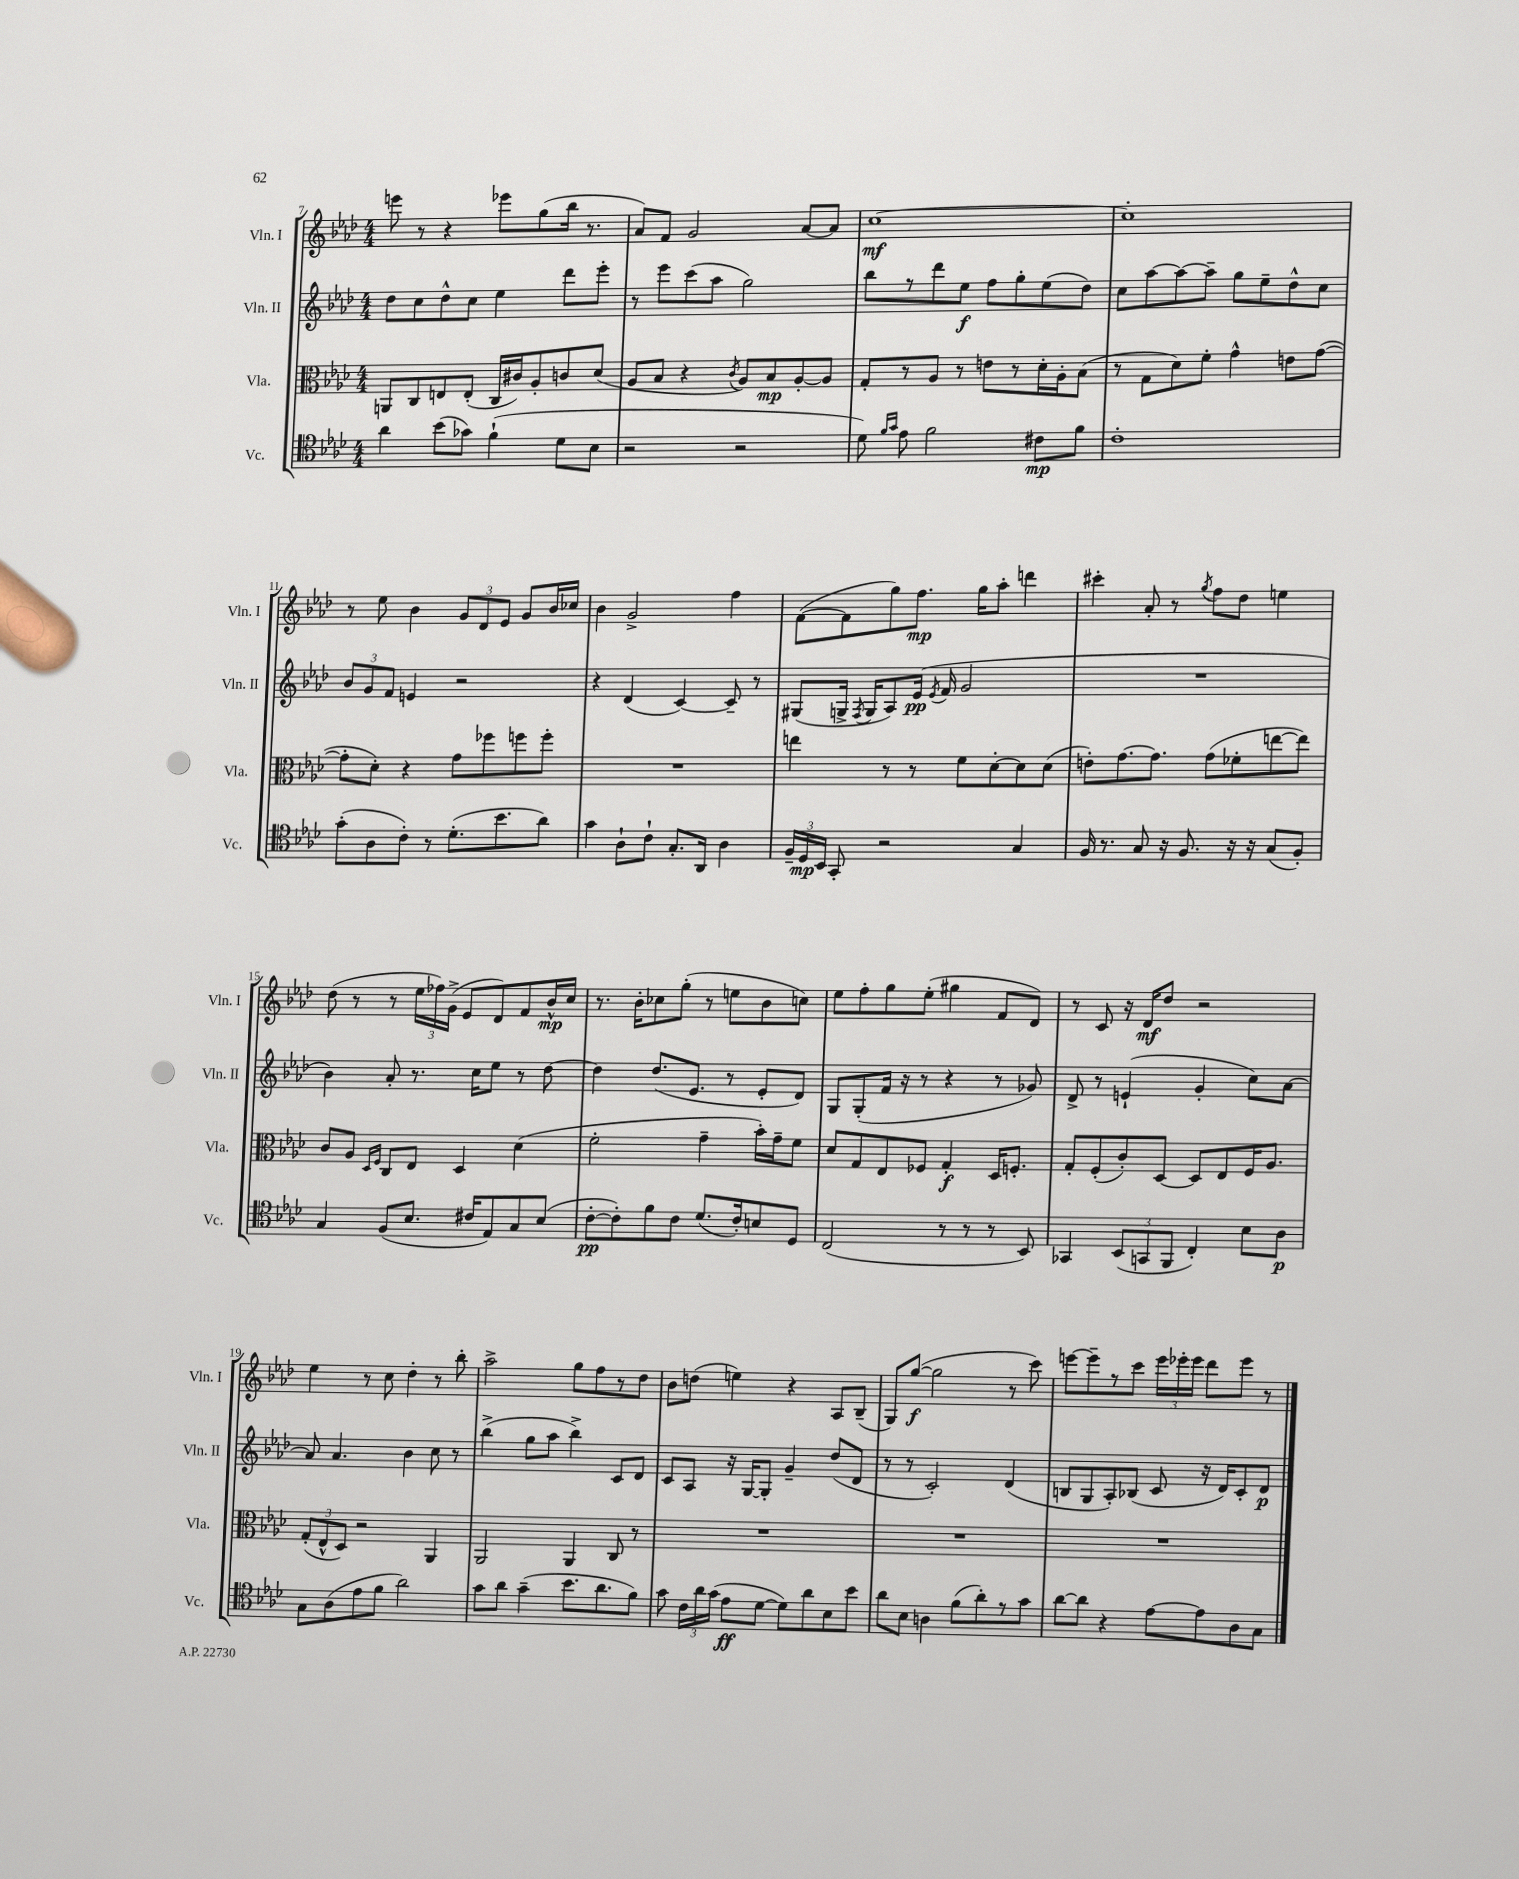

**kern	**dynam	**kern	**dynam	**kern	**dynam	**kern	**dynam
*part4	*part4	*part3	*part3	*part2	*part2	*part1	*part1
*staff4	*staff4	*staff3	*staff3	*staff2	*staff2	*staff1	*staff1
*I"Vc.	*	*I"Vla.	*	*I"Vln. II	*	*I"Vln. I	*
*I'Vc.	*	*I'Vla.	*	*I'Vln. II	*	*I'Vln. I	*
*clefC4	*	*clefC3	*	*clefG2	*	*clefG2	*
*k[b-e-a-d-]	*	*k[b-e-a-d-]	*	*k[b-e-a-d-]	*	*k[b-e-a-d-]	*
*M4/4	*	*M4/4	*	*M4/4	*	*M4/4	*
=7	=7	=7	=7	=7	=7	=7	=7
4a-\	.	8AAn/L	.	8dd-\L	.	8eeen\	.
.	.	8C/	.	8cc\	.	8r	.
(8b-\L	.	8En/	.	8dd-^^\	.	4r	.
8g-X\J)	.	(8E'/J	.	8cc\J	.	.	.
(4f`\	.	16C/LL	.	4ee-\	.	8eee-X\L	.
.	.	16c#X/J)	.	.	.	.	.
.	.	8A-'/	.	.	.	(8gg\	.
8d-\L	.	8cn/	.	8ddd-\L	.	16bb-\Jk	.
.	.	.	.	.	.	8.r	.
8B-\J	.	(8d-/J	.	8eee-'\J	.	.	.
=8	=8	=8	=8	=8	=8	=8	=8
2r	.	8A-/L	.	8r	.	8a-/L)	.
.	.	8B-/J	.	8eee-\L	.	8f/J	.
.	.	4r	.	(8ccc\	.	2g/	.
.	.	.	.	8aa-\J	.	.	.
.	.	8qc/	.	.	.	.	.
2r	.	8A-/L)	.	2gg\)	.	.	.
.	.	8B-/	mp	.	.	.	.
.	.	[8A-'/	.	.	.	[8a-/L	.
.	.	8A-/J]	.	.	.	8a-/J]	.
=9	=9	=9	=9	=9	=9	=9	=9
8d-\)	.	8G'/L	.	8bb-\L	.	[1cc	mf
16qqf/LL	.	.	.	.	.	.	.
16qqg/JJ	.	.	.	.	.	.	.
8e-\	.	8r	.	8r	.	.	.
2f\	.	8A-/J	.	8ddd-\	.	.	.
.	.	8r	.	8ee-\J	f	.	.
.	.	8en\L	.	8ff\L	.	.	.
.	.	8r	.	8gg'\	.	.	.
8c#X\L	mp	16d-'\L	.	(8ee-\	.	.	.
.	.	16A-'\J	.	.	.	.	.
8f\J	.	(8B-\J	.	8dd-\J)	.	.	.
=10	=10	=10	=10	=10	=10	=10	=10
1c'	.	8r	.	8cc\L	.	1cc']	.
.	.	8G\L	.	[8aa-\	.	.	.
.	.	8d-\)	.	8aa-\_	.	.	.
.	.	8f'\J	.	8aa-~\J]	.	.	.
.	.	4g^^\	.	8gg\L	.	.	.
.	.	.	.	8ee-~\	.	.	.
.	.	8en\L	.	8dd-^^\	.	.	.
.	.	([8g\J	.	8cc\J	.	.	.
!!LO:LB:g=z
=11	=11	=11	=11	=11	=11	=11	=11
(8g'\L	.	8g'\L]	.	12b-/L	.	8r	.
.	.	.	.	12g/	.	.	.
8A-\	.	8d-'\J)	.	.	.	8ee-\	.
.	.	.	.	12f/J	.	.	.
8c'\J)	.	4r	.	4en/	.	4b-\	.
8r	.	.	.	.	.	.	.
(8.d-'\L	.	8g\L	.	2r	.	12g/L	.
.	.	.	.	.	.	12d-/	.
.	.	8ff-X\	.	.	.	.	.
.	.	.	.	.	.	12e-/J	.
8.b-\	.	.	.	.	.	.	.
.	.	8ffn\	.	.	.	8g/L	.
8a-\J)	.	8ff'\J	.	.	.	16b-/L	.
.	.	.	.	.	.	16cc-X/JJ	.
=12	=12	=12	=12	=12	=12	=12	=12
4g\	.	1r	.	4r	.	4b-\	.
8A-`\L	.	.	.	(4d-/	.	2g^/	.
8c`\J	.	.	.	.	.	.	.
8.G'/L	.	.	.	[4c/)	.	.	.
16AA-/Jk	.	.	.	.	.	.	.
4A-\	.	.	.	8c~/]	.	4ff\	.
.	.	.	.	8r	.	.	.
=13	=13	=13	=13	=13	=13	=13	=13
24F~/LL	.	4een\	.	(8G#X/L	.	([8f\L	.
24D-/	mp	.	.	.	.	.	.
24BB-/JJ	.	.	.	.	.	.	.
8GG'/	.	.	.	16Gn^/Jk	.	8f\]	.
.	.	.	.	8qF/	.	.	.
.	.	.	.	16G/KL	.	.	.
2r	.	8r	.	8A-/)	.	8gg\)	.
.	.	8r	.	(16e-/Jk	pp	8.ff\J	mp
.	.	.	.	8qe-/	.	.	.
.	.	.	.	16f/	.	.	.
.	.	8f\L	.	2g/	.	.	.
.	.	.	.	.	.	16gg\KL	.
.	.	[8d-'\	.	.	.	8aa-'\J	.
4G/	.	8d-\]	.	.	.	4dddn\	.
.	.	(8d-\J	.	.	.	.	.
=14	=14	=14	=14	=14	=14	=14	=14
16F/	.	8en'\L)	.	1r	.	4ccc#X'\	.
8.r	.	.	.	.	.	.	.
.	.	[8.g\	.	.	.	.	.
8G/	.	.	.	.	.	8a-'/	.
.	.	8.g\J]	.	.	.	.	.
16r	.	.	.	.	.	8r	.
8.F/	.	.	.	.	.	.	.
.	.	.	.	.	.	8qgg/	.
.	.	(8g\L	.	.	.	8ff\L	.
16r	.	8f-X'\	.	.	.	8dd-\J	.
16r	.	.	.	.	.	.	.
(8G/L	.	[8een\	.	.	.	4een\	.
8F'/J)	.	8ee\J])	.	.	.	.	.
!!LO:LB:g=z
=15	=15	=15	=15	=15	=15	=15	=15
4G/	.	8c/L	.	4b-\)	.	(8dd-\	.
.	.	8A-/J	.	.	.	8r	.
.	.	16qqD-/LL	.	.	.	.	.
.	.	16qqF/JJ	.	.	.	.	.
(8F/L	.	8C/L	.	8a-'/	.	8r	.
8.B-/J	.	8E-/J	.	8.r	.	24ee-\LL	.
.	.	.	.	.	.	24ff-X\)	.
.	.	.	.	.	.	(24g^\JJ	.
.	.	4D-/	.	.	.	8e-/L	.
16c#X/KL	.	.	.	16cc\KL	.	.	.
8E-/)	.	.	.	8ee-\J	.	8d-/)	.
8G/	.	(4d-\	.	8r	.	8f/	.
(8B-/J	.	.	.	[8dd-\	.	16b-^^/L	mp
.	.	.	.	.	.	16cc/JJ	.
=16	=16	=16	=16	=16	=16	=16	=16
[8c'\L	pp	2f'\	.	4dd-\]	.	8.r	.
8c'\])	.	.	.	.	.	.	.
.	.	.	.	.	.	16b-'\KL	.
8f\	.	.	.	(8.dd-/L	.	8cc-X\	.
8c\J	.	.	.	.	.	(8gg'\J	.
.	.	.	.	8.e-/J	.	.	.
(8.d-/L	.	4g~\	.	.	.	8r	.
.	.	.	.	8r	.	8een\L	.
16c'/k)	.	.	.	.	.	.	.
8Bn/	.	16b-'\LL)	.	8e-'/L	.	8b-\	.
.	.	16g~\J	.	.	.	.	.
8D-/J	.	8f\J	.	8d-/J)	.	8ccn\J)	.
=17	=17	=17	=17	=17	=17	=17	=17
(2C/	.	8d-/L	.	8G/L	.	8ee-\L	.
.	.	8G/	.	(8G'/	.	8ff'\	.
.	.	8E-/	.	16f/Jk	.	8gg\	.
.	.	.	.	16r	.	.	.
.	.	8F-X/J	.	8r	.	(8ee-'\J	.
8r	.	4G'/	f	4r	.	4gg#X\	.
8r	.	.	.	.	.	.	.
8r	.	16D-/KL	.	8r	.	8f/L	.
.	.	8.Fn'/J	.	.	.	.	.
8BB-/)	.	.	.	8g-X/)	.	8d-/J)	.
=18	=18	=18	=18	=18	=18	=18	=18
4GG-X/	.	8G'/L	.	8d-^/	.	8r	.
.	.	(8F'/	.	8r	.	8c/	.
(12BB-/L	.	8c'/)	.	(4en`/	.	16r	.
.	.	.	.	.	.	16d-/KL	mf
12GGn/	.	.	.	.	.	.	.
.	.	[8D-/J	.	.	.	8dd-/J	.
12FF/J	.	.	.	.	.	.	.
4C'/)	.	8D-/L]	.	4g'/	.	2r	.
.	.	8E-/	.	.	.	.	.
8B-\L	.	16F/K	.	8cc\L)	.	.	.
.	.	8.A-/J	.	.	.	.	.
8A-\J	p	.	.	[8a-\J	.	.	.
!!LO:LB:g=z
=19	=19	=19	=19	=19	=19	=19	=19
8G\L	.	(12G'/L	.	8a-/]	.	4ee-\	.
.	.	12E-^^/	.	.	.	.	.
(8A-\	.	.	.	4.a-/	.	.	.
.	.	12D-/J)	.	.	.	.	.
8e-\	.	2r	.	.	.	8r	.
8f\J	.	.	.	.	.	8cc\	.
2a-\)	.	.	.	4b-\	.	4dd-'\	.
.	.	4AA-/	.	8cc\	.	8r	.
.	.	.	.	8r	.	8bb-'\	.
=20	=20	=20	=20	=20	=20	=20	=20
8g\L	.	2AA-/	.	(4bb-^\	.	2aa-^\	.
8a-\J	.	.	.	.	.	.	.
(4g~\	.	.	.	8gg\L	.	.	.
.	.	.	.	8aa-\J	.	.	.
8.b-\L	.	4AA-/	.	4bb-^\)	.	8gg\L	.
.	.	.	.	.	.	8ff\	.
8.a-\	.	.	.	.	.	.	.
.	.	8C/	.	8c/L	.	8r	.
8f\J)	.	8r	.	8d-/J	.	8dd-\J	.
=21	=21	=21	=21	=21	=21	=21	=21
8g\	.	1r	.	8c/L	.	8b-\L	.
24c\LL	.	.	.	8A-/J	.	(8ddn\J	.
24a-\	.	.	.	.	.	.	.
(24g\JJ	.	.	.	.	.	.	.
8e-\L	ff	.	.	16r	.	4een\)	.
.	.	.	.	[16G/KL	.	.	.
[8d-\J	.	.	.	8G'/J]	.	.	.
8d-\L])	.	.	.	4g~/	.	4r	.
8a-\	.	.	.	.	.	.	.
8B-\	.	.	.	(8dd-/L	.	8A-/L	.
8b-\J	.	.	.	8d-/J	.	(8B-~/J	.
=22	=22	=22	=22	=22	=22	=22	=22
8a-\L	.	1r	.	8r	.	8G/L)	.
8B-\J	.	.	.	8r	.	([8gg/J	f
4An\	.	.	.	2c'/)	.	2gg\]	.
(8f\L	.	.	.	.	.	.	.
8a-'\)	.	.	.	.	.	.	.
8r	.	.	.	(4d-/	.	8r	.
8g\J	.	.	.	.	.	8ccc\)	.
=23	=23	=23	=23	=23	=23	=23	=23
[8a-\L	.	1r	.	8Bn/L	.	[8eeen\L	.
8a-\J]	.	.	.	8G/	.	8eee~\]	.
4r	.	.	.	8A-'/)	.	8r	.
.	.	.	.	(8B-X/J	.	8ccc\J	.
[8e-\L	.	.	.	8c/	.	24eee\LL	.
.	.	.	.	.	.	24eee-X'\	.
.	.	.	.	.	.	24eee-\JJ	.
8e-\]	.	.	.	16r	.	8ddd-\L	.
.	.	.	.	16d-/KL)	.	.	.
8A-\	.	.	.	8c'/	.	8eee-\J	.
8G\J	.	.	.	8d-/J	p	8r	.
==	==	==	==	==	==	==	==
*-	*-	*-	*-	*-	*-	*-	*-
